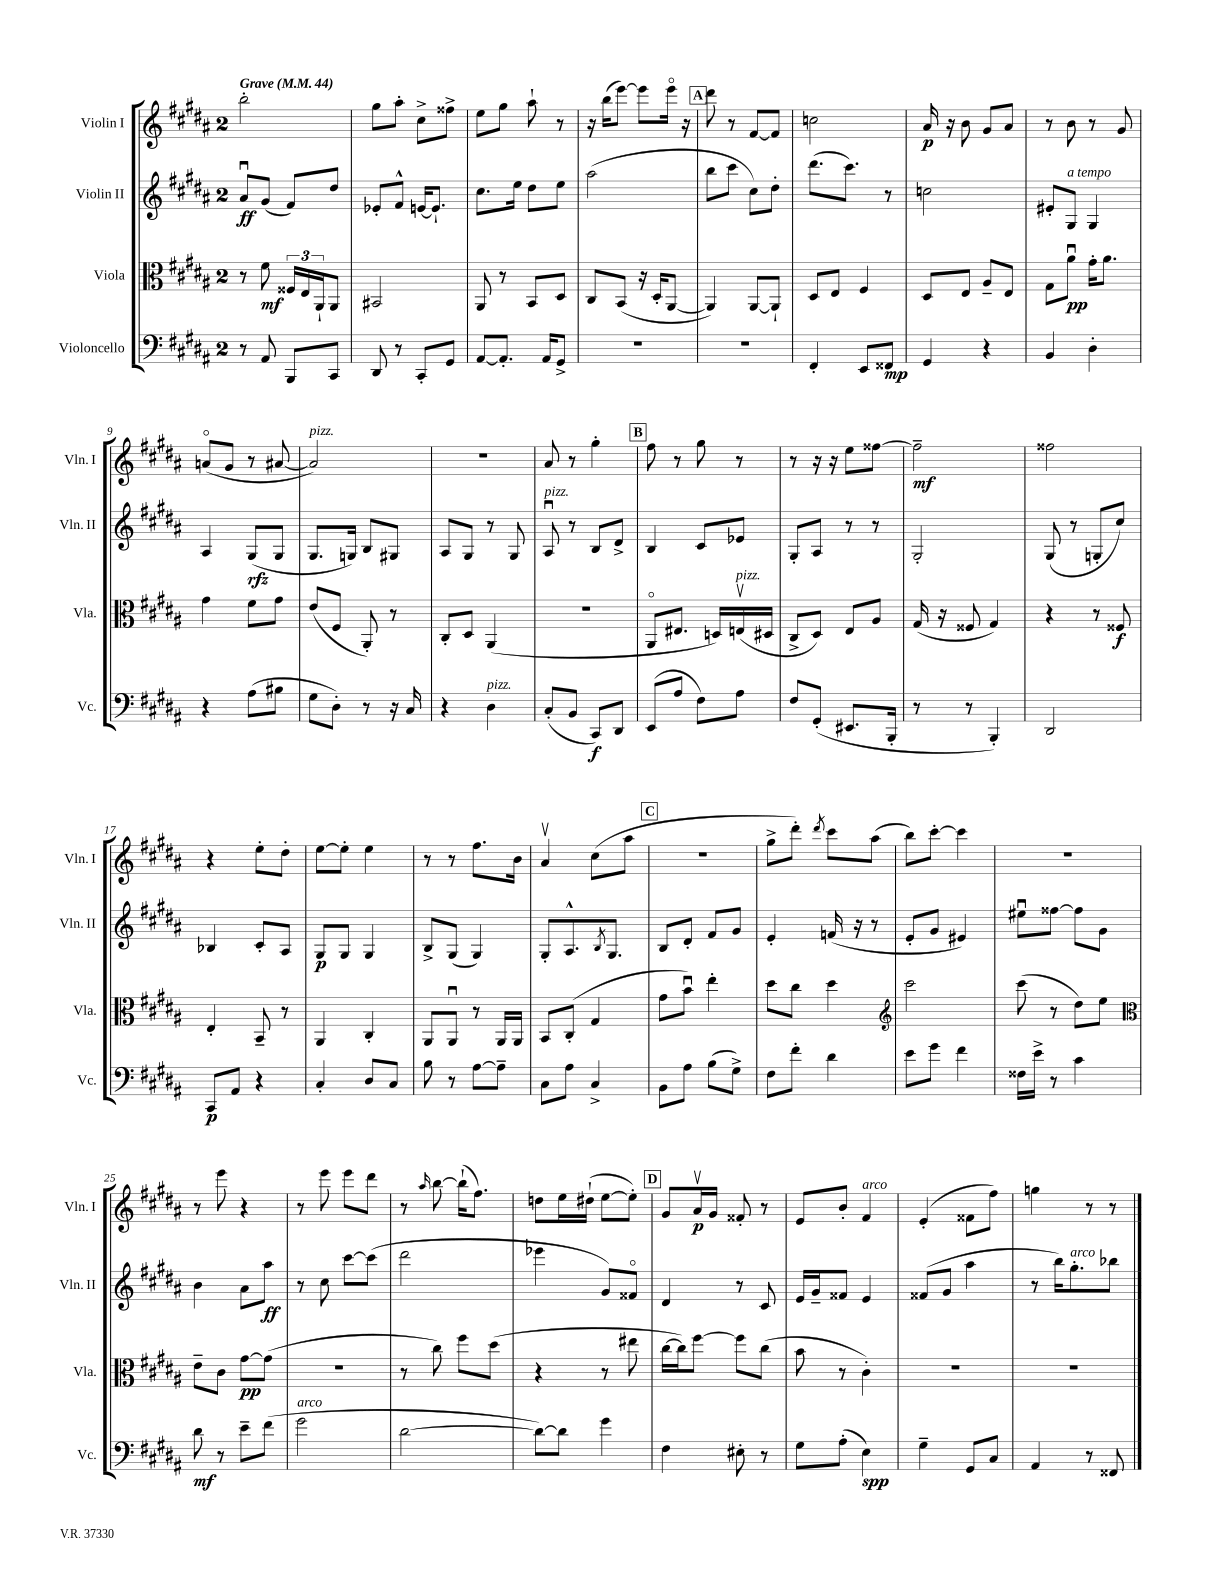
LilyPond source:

<<
\new StaffGroup <<
\new Staff = "s0" \with { instrumentName = "Violin I" shortInstrumentName = "Vln. I" } {
    \clef treble \key b \major \once \override Staff.TimeSignature.style = #'single-digit \time 2/4 \tempo "Grave" 4 = 44
    b''2-. |
    gis''8 ais''8-. cis''8-> fisis''8-> |
    e''8 gis''8 ais''8-! r8 |
    r16 b''16( e'''8~) e'''8 e'''16\flageolet r16 |
    \mark \markup { \box "A" } dis'''8 r8 fis'8~ fis'8 |
    c''2 |
    ais'16\p r16 b'8 gis'8 ais'8 |
    r8 b'8 r8 gis'8 |
    a'8\flageolet( gis'8 r8 ais'8~ |
    ais'2^\markup { \italic "pizz." }) |
    R2 |
    ais'8 r8 gis''4-. |
    \mark \markup { \box "B" } fis''8 r8 gis''8 r8 |
    r8 r16 r16 e''8 fisis''8~ |
    fisis''2--\mf |
    fisis''2 |
    r4 e''8-. dis''8-. |
    e''8~ e''8-. e''4 |
    r8 r8 fis''8. b'16 |
    ais'4\upbow cis''8( ais''8 |
    \mark \markup { \box "C" } R2 |
    gis''8-> dis'''8-.) \acciaccatura { dis'''8 } cis'''8 ais''8( |
    b''8) cis'''8~-. cis'''4 |
    r2 |
    r8 e'''8 r4 |
    r8 e'''8 e'''8 dis'''8 |
    r8 \grace { ais''16 } b''8~ b''16-!( fis''8.) |
    d''8 e''16 dis''16-!( e''8~ e''8-.) |
    \mark \markup { \box "D" } gis'8 ais'16\upbow\p gis'16 fisis'8-. r8 |
    e'8 b'8-. fis'4^\markup { \italic "arco" } |
    e'4-.( fisis'8 fis''8) |
    g''4 r8 r8 \bar "|." |
}
\new Staff = "s1" \with { instrumentName = "Violin II" shortInstrumentName = "Vln. II" } {
    \clef treble \key b \major \once \override Staff.TimeSignature.style = #'single-digit \time 2/4
    ais'8\downbow\ff gis'8( fis'8) dis''8 |
    ees'8-. fis'8-^ e'16~ e'8.-! |
    cis''8. e''16 dis''8 e''8 |
    ais''2( |
    \mark \markup { \box "A" } b''8 cis'''8 cis''8) dis''8-. |
    dis'''8.( cis'''8.) r8 |
    c''2 |
    eis'8-. gis8^\markup { \italic "a tempo" } gis4 |
    ais4 gis8\rfz( gis8 |
    gis8. g16) b8 gis8 |
    ais8 gis8 r8 gis8 |
    ais8\downbow^\markup { \italic "pizz." } r8 b8 dis'8-> |
    \mark \markup { \box "B" } b4 cis'8 ees'8 |
    gis8-. ais8 r8 r8 |
    gis2-. |
    gis8( r8 g8-. cis''8) |
    bes4 cis'8-. ais8 |
    gis8\p gis8 gis4 |
    b8-> gis8( gis4) |
    gis8-. ais8.-^ \acciaccatura { b8 } gis8. |
    \mark \markup { \box "C" } b8 dis'8-. fis'8 gis'8 |
    e'4-. f'16( r16 r8 |
    e'8-. gis'8 eis'4) |
    eis''8\downbow fisis''8~ fisis''8 gis'8 |
    b'4 ais'8 ais''8\ff |
    r8 cis''8 cis'''8~ cis'''8( |
    dis'''2 |
    ees'''4 gis'8) fisis'8\flageolet |
    \mark \markup { \box "D" } dis'4 r8 cis'8 |
    e'16 gis'16-- fisis'8 e'4 |
    fisis'8( gis'8 ais''4 |
    r8 b''16) gis''8.-.^\markup { \italic "arco" } bes''8 \bar "|." |
}
\new Staff = "s2" \with { instrumentName = "Viola" shortInstrumentName = "Vla." } {
    \clef alto \key b \major \once \override Staff.TimeSignature.style = #'single-digit \time 2/4
    r8 fis'8\mf \tuplet 3/2 { fisis16 e16 ais,16-! } ais,8 |
    bis,2 |
    ais,8 r8 b,8 dis8 |
    cis8 b,8( r16 dis16-. ais,8~ |
    \mark \markup { \box "A" } ais,4) ais,8~ ais,8-! |
    dis8 e8 fis4 |
    dis8 e8 ais8-- e8 |
    gis8 ais'8\downbow\pp gis'16-. ais'8. |
    gis'4 fis'8 gis'8 |
    e'8( fis8 ais,8-.) r8 |
    cis8-. dis8 ais,4( |
    R2 |
    \mark \markup { \box "B" } ais,8\flageolet eis8. d16) e16\upbow^\markup { \italic "pizz." }( dis16 |
    cis8-> dis8) e8 ais8 |
    gis16( r16 fisis8 gis4) |
    r4 r8 fisis8\f |
    e4-. b,8-- r8 |
    ais,4 cis4-. |
    ais,8 ais,8\downbow r8 ais,16 ais,16 |
    b,8 cis8-.( gis4 |
    \mark \markup { \box "C" } gis'8 b'8\downbow) e''4-. |
    dis''8 cis''8 dis''4 |
    \clef treble cis'''2 |
    cis'''8( r8 dis''8) e''8 |
    \clef alto e'8-- cis'8 gis'8~\pp gis'8( |
    r2 |
    r8 cis''8) fis''8 dis''8( |
    r4 r8 eis''8 |
    \mark \markup { \box "D" } cis''16~ cis''16) fis''8~ fis''8 cis''8( |
    b'8 r8 cis'4-.) |
    R2 |
    R2 \bar "|." |
}
\new Staff = "s3" \with { instrumentName = "Violoncello" shortInstrumentName = "Vc." } {
    \clef bass \key b \major \once \override Staff.TimeSignature.style = #'single-digit \time 2/4
    r8 ais,8 b,,8 cis,8 |
    dis,8 r8 cis,8-. gis,8 |
    ais,8~ ais,8.-. ais,16 gis,8-> |
    R2 |
    \mark \markup { \box "A" } r2 |
    fis,4-. e,8 fisis,8\mp |
    gis,4 r4 |
    b,4 dis4-. |
    r4 ais8( bis8 |
    gis8 dis8-.) r8 r16 cis16 |
    r4 dis4^\markup { \italic "pizz." } |
    cis8-.( b,8 cis,8\f) dis,8 |
    \mark \markup { \box "B" } e,8( ais8 fis8) ais8 |
    fis8 gis,8-.( eis,8. b,,16-. |
    r8 r8 b,,4-.) |
    dis,2 |
    cis,8\p ais,8 r4 |
    cis4-. dis8 cis8 |
    b8 r8 ais8~ ais8-- |
    cis8 ais8 cis4-> |
    \mark \markup { \box "C" } b,8 ais8 b8( gis8->) |
    fis8 fis'8-. dis'4 |
    e'8 gis'8 fis'4 |
    fisis16 e'16-> r8 cis'4 |
    dis'8\mf r8 e'8-- fis'8( |
    gis'2^\markup { \italic "arco" } |
    dis'2~ |
    dis'8~) dis'8 gis'4 |
    \mark \markup { \box "D" } fis4 eis8-. r8 |
    gis8 ais8-.( e4\spp) |
    gis4-- gis,8 cis8 |
    ais,4 r8 fisis,8 \bar "|." |
}
>>
>>
